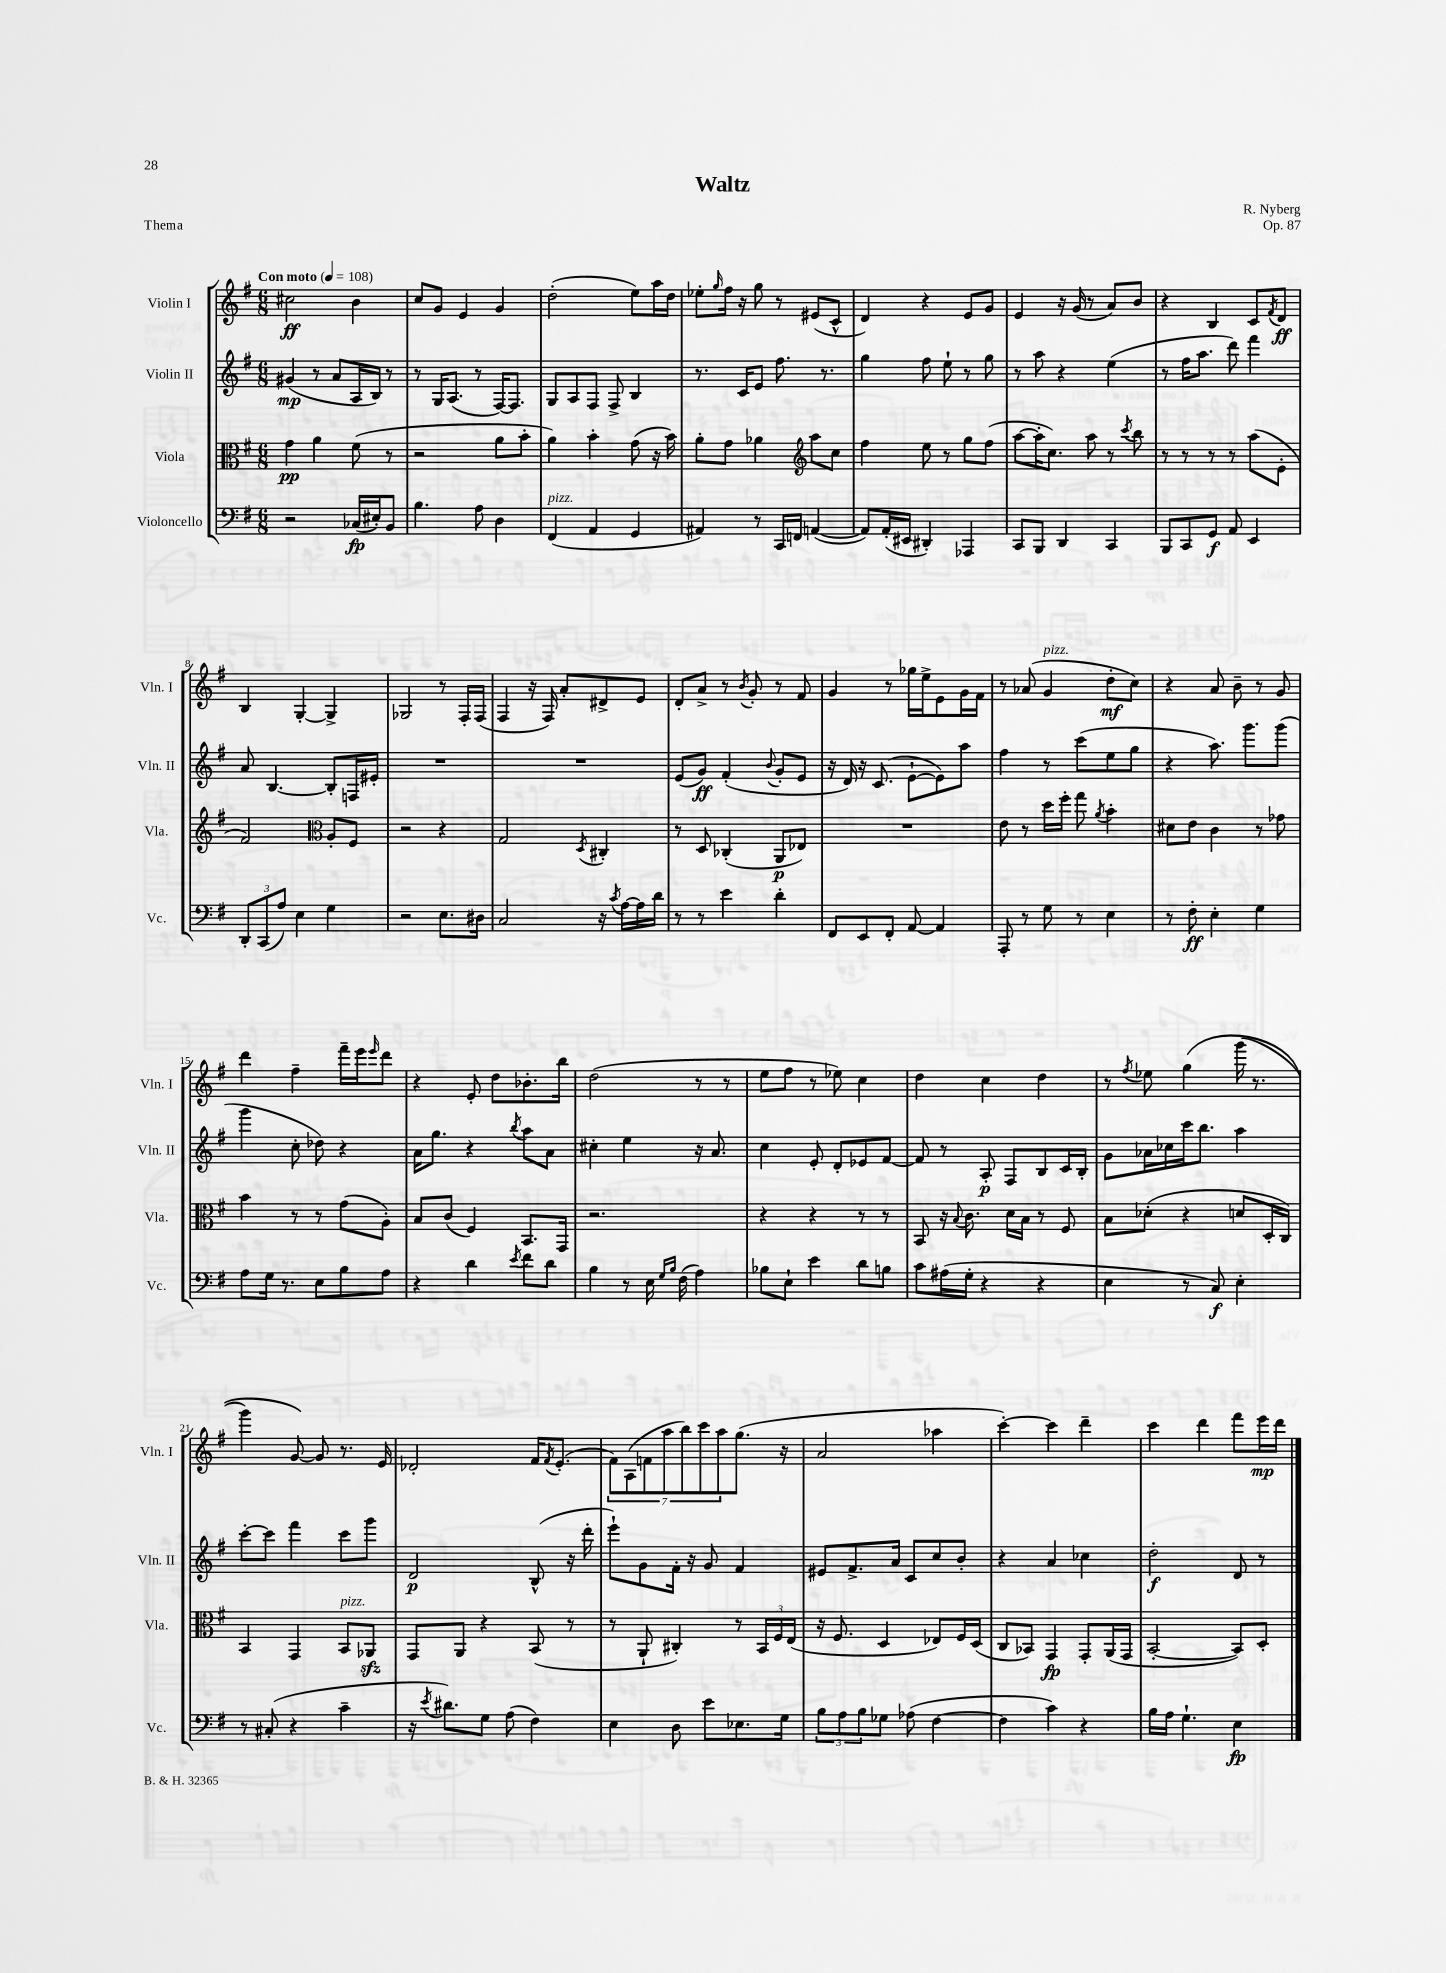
\header { title = "Waltz" composer = "R. Nyberg" opus = "Op. 87" piece = "Thema" }
<<
\new StaffGroup <<
\new Staff = "s0" \with { instrumentName = "Violin I" shortInstrumentName = "Vln. I" } {
    \clef treble \key g \major \numericTimeSignature \time 6/8 \tempo "Con moto" 4 = 108
    cis''2\ff b'4 |
    c''8 g'8 e'4 g'4 |
    d''2-.( e''8) a''16 d''16 |
    ees''8-. \grace { g''16 } fis''16 r16 g''8 r8 eis'8( c'8-^ |
    d'4) r4 e'8 g'8 |
    e'4 r16 g'16( r8 a'8) b'8 |
    r4 b4 c'8 \acciaccatura { fis'8 } d'8\ff |
    b4 g4~-. g4-> |
    ges2 r8 fis16-. fis16( |
    fis4 r16 fis16) a'8-. dis'8-> e'8 |
    d'8-. a'8-> r8 \acciaccatura { b'8 } g'8-. r8 fis'8 |
    g'4 r8 ges''16 e''16-> e'8 g'16 fis'16 |
    r8 aes'8( g'4^\markup { \italic "pizz." } d''8-.\mf c''8) |
    r4 a'8 b'8-- r8 g'8 |
    d'''4 fis''4-- fis'''16-- e'''16 \grace { e'''16 } d'''8 |
    r4 e'8-. d''8 bes'8.-. b''16 |
    d''2( r8 r8 |
    e''8 fis''8 r8 ees''8) c''4 |
    d''4 c''4 d''4 |
    r8 \acciaccatura { fis''8 } ees''8 g''4\( g'''16( r8. |
    g'''4) g'8~\) g'8 r8. e'16 |
    des'2-. fis'16 \acciaccatura { fis'8 } e'8.-.( |
    \tuplet 7/4 { fis'8) a8( f'8 a''8 b''8) c'''8 a''8 } g''8.( r16 |
    a'2 aes''4 |
    c'''4~-.) c'''4 d'''4-- |
    c'''4 d'''4 fis'''8 e'''16\mp d'''16 \bar "|." |
}
\new Staff = "s1" \with { instrumentName = "Violin II" shortInstrumentName = "Vln. II" } {
    \clef treble \key g \major \numericTimeSignature \time 6/8
    gis'4\mp( r8 a'8 a16 b16) r8 |
    r8 g16 a8.( r8 fis16~) fis8. |
    g8 a8 fis8 fis8-> b4 |
    r8. c'16 e'8 fis''8. r8. |
    g''4 fis''8 e''8-! r8 g''8 |
    r8 a''8 r4 e''4( |
    r8 fis''16 a''8. d'''8) fis'''4 |
    a'8 b4.~ b8-. f16 eis'16-. |
    R2. |
    R2. |
    e'8( g'8\ff) fis'4-.( \appoggiatura { b'8 } g'8-. e'8 |
    r16 d'16) r16 c'8.( e'8~-! e'8) a''8 |
    fis''4 r8 c'''8( e''8 g''8 |
    r4 a''8.) g'''8. g'''8( |
    g'''4 c''8-. des''8) r4 |
    a'16 g''8. r4 \acciaccatura { b''8 } a''8 a'8 |
    cis''4-. e''4 r16 a'8. |
    c''4 e'8-. d'8-. ees'8 fis'8~ |
    fis'8 r8 a8-.\p fis8 b8 c'16 b16-. |
    g'8 aes'16 ces''16 c'''16 b''8. a''4 |
    c'''8~-. c'''8 fis'''4 c'''8 g'''8 |
    d'2\p b8-^( r16 d'''16-. |
    e'''8-!) g'8 fis'16-. r16 g'8 fis'4 |
    eis'8 fis'8.-> a'16 c'8 c''8 b'8-. |
    r4 a'4 ces''4 |
    d''2-.\f d'8 r8 \bar "|." |
}
\new Staff = "s2" \with { instrumentName = "Viola" shortInstrumentName = "Vla." } {
    \clef alto \key g \major \numericTimeSignature \time 6/8
    g'4\pp a'4 fis'8( r8 |
    r2 a'8 b'8-. |
    a'4) b'4-. g'8( r16 b'16) |
    a'8-. g'8 aes'4 \clef treble a''8 c''8 |
    fis''4 e''8 r8 g''8 fis''8( |
    a''8~ a''16-. c''8.) a''8 r8 \acciaccatura { c'''8 } b''8 |
    r8 r8 r8 r8 a''8( e'8-. |
    fis'2) \clef alto a8-. fis8 |
    r2 r4 |
    g2 \acciaccatura { d8 } cis4-. |
    r8 d8 ces4-.( a,8\p ees8) |
    R2. |
    e'8 r8 d''16 fis''16-. g''8 \acciaccatura { a'8 } b'4-. |
    dis'8 e'8 c'4 r8 ges'8 |
    b'4 r8 r8 g'8( a8-.) |
    b8 c'8( fis4) b,8. g,16 |
    r2. |
    r4 r4 r8 r8 |
    b,8 r16 \appoggiatura { b8 } c'8. d'16 b16 r8 fis8 |
    b8 des'8-.( r4 d'8 d16-. c16) |
    b,4 g,4 b,8^\markup { \italic "pizz." } aes,8\sfz |
    g,8 a,8 r4 b,8( r8 |
    r8 a,8-! cis4-.) r8 \tuplet 3/2 { b,16 fis16 e16( } |
    r16 fis8. d4 ees8) fis16 d16( |
    c8 bes,8) g,4\fp g,8-. a,16( g,16 |
    b,2~-. b,8) d8-. \bar "|." |
}
\new Staff = "s3" \with { instrumentName = "Violoncello" shortInstrumentName = "Vc." } {
    \clef bass \key g \major \numericTimeSignature \time 6/8
    r2 ces16\fp( eis16-.) b,8 |
    b4. a8 d4 |
    fis,4^\markup { \italic "pizz." }( a,4 g,4 |
    ais,4) r8 c,16 f,16 a,4~( |
    a,8) a,16-.( eis,16 dis,4-.) aes,,4 |
    c,8 b,,8 d,4 c,4 |
    b,,8 c,8 g,8\f a,8 e,4 |
    \tuplet 3/2 { d,8-. c,8( a8) } e4 g4 |
    r2 e8. dis16 |
    c2 r16 \acciaccatura { c'8 } a16~ a16 d'16 |
    r8 r8 e'4 d'4-. |
    fis,8 e,8 fis,8-. a,8~ a,4 |
    a,,8-. r8 g8 r8 e4 |
    r8 fis8-.\ff e4-. g4 |
    a8 g16 r8. e8 b8 a8 |
    r4 d'4 \acciaccatura { e'8 } fis'8 d'8 |
    b4 r8 e16 \grace { g16 b16 } fis16( a4) |
    bes8 e8-! e'4 d'8 b8 |
    c'8 ais16( g16-. r4 r4 |
    e4 r8 c8\f) e4-. |
    r8 cis8-.( r4 c'4-- |
    r16 \acciaccatura { e'8 } dis'8.) g8 a8( fis4) |
    e4 d8 e'8 ees8. g16 |
    \tuplet 3/2 { b8 a8 b8 } ges8 aes8( fis4~ |
    fis4 c'4) r4 |
    b16 a16 g4.-! e4\fp \bar "|." |
}
>>
>>
